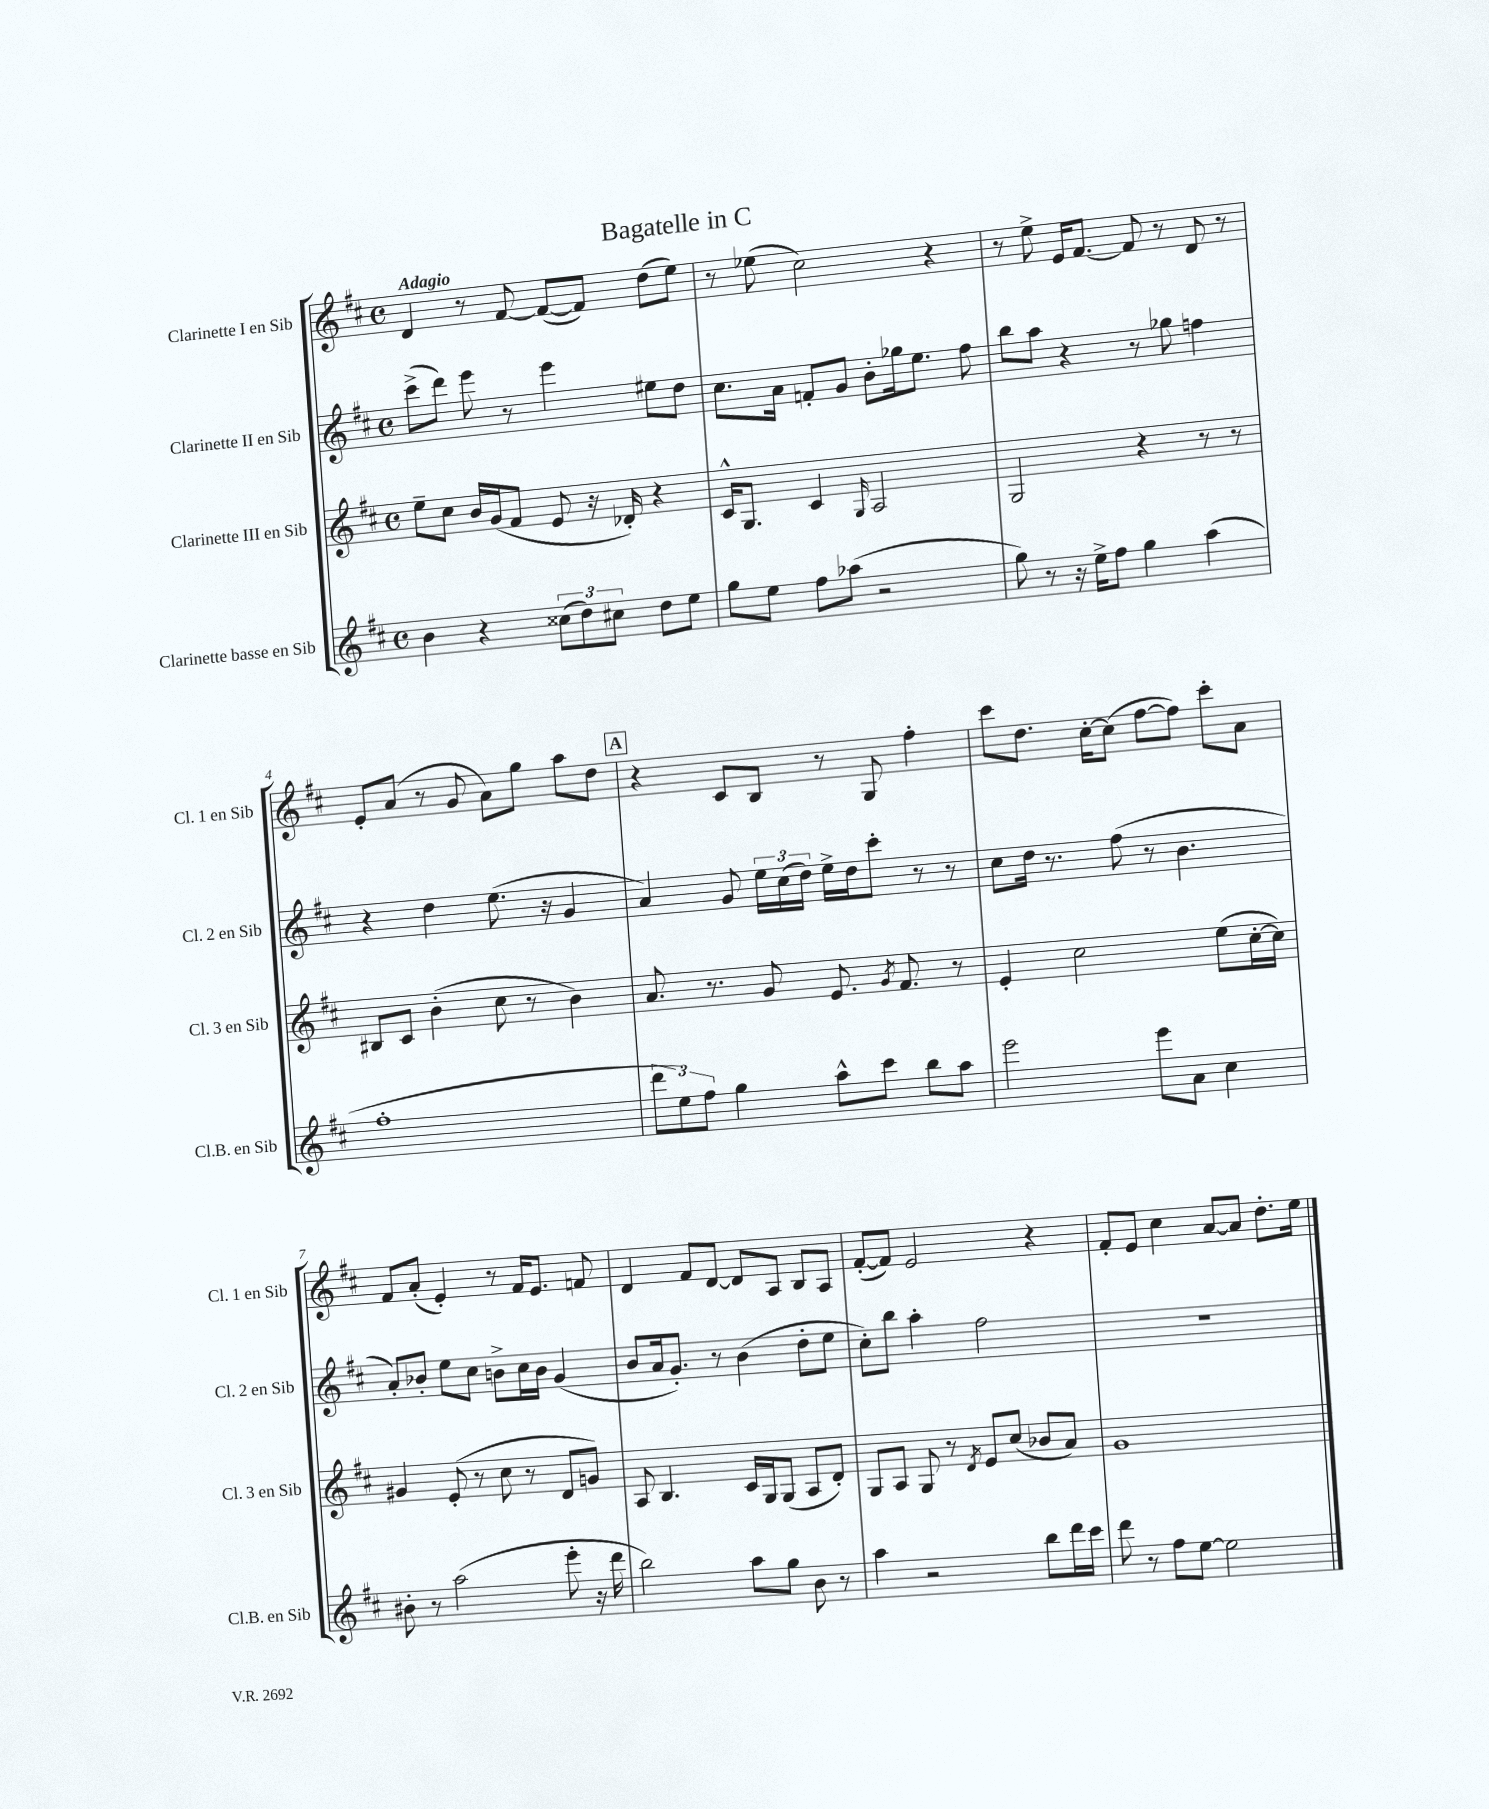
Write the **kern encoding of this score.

**kern	**kern	**kern	**kern
*part4	*part3	*part2	*part1
*staff4	*staff3	*staff2	*staff1
*I"Clarinette basse en Sib	*I"Clarinette III en Sib	*I"Clarinette II en Sib	*I"Clarinette I en Sib
*I'Cl.B. en Sib	*I'Cl. 3 en Sib	*I'Cl. 2 en Sib	*I'Cl. 1 en Sib
*clefG2	*clefG2	*clefG2	*clefG2
*k[f#c#]	*k[f#c#]	*k[f#c#]	*k[f#c#]
*M4/4	*M4/4	*M4/4	*M4/4
*met(c)	*met(c)	*met(c)	*met(c)
=1	=1	=1	=1
!	!	!	!LO:TX:a:B:t=Adagio
4b\	8ee~\L	(8ccc#^\L	4d/
.	8cc#\J	8ddd\J)	.
4r	16b/LL	8eee\	8r
.	(16g/J	.	.
.	8f#/J	8r	[8f#/
(12cc##X\L	8e/	4eee\	(8f#/L_
12dd\)	.	.	.
.	16r	.	8f#/J])
12cc#X\J	.	.	.
.	16d-X'/)	.	.
8dd\L	4r	8ee#X\L	(8dd\L
8ee\J	.	8dd\J	8ee\J)
=2	=2	=2	=2
8gg\L	16c#^^/KL	8.cc#\L	8r
.	8.G/J	.	.
8ee\J	.	.	(8ee-X\
.	.	16a\Jk	.
8ff#\L	4c#/	8fn'/L	2cc#\)
(8aa-X\J	.	8g/J	.
.	16qqG/	.	.
2r	2A/	8b'\L	.
.	.	16gg-X\k	.
.	.	8.ee\J	.
.	.	.	4r
.	.	8ff#\	.
=3	=3	=3	=3
8gg\)	2G/	8bb\L	8r
8r	.	8aa\J	8ee^\
16r	.	4r	16e/KL
16ee^\KL	.	.	[8.f#/J
8ff#\J	.	.	.
4gg\	4r	8r	8f#/]
.	.	8gg-X\	8r
(4aa\	8r	4ffn\	8d/
.	8r	.	8r
!!LO:LB:g=z
=4	=4	=4	=4
1ff#'	8B#X/L	4r	8e'/L
.	8c#/J	.	(8a/J
.	(4b'\	4dd\	8r
.	.	.	8g/
.	8cc#\	(8.ee\	8a\L)
.	8r	.	8gg\J
.	.	16r	.
.	4b\)	4g/	8aa\L
.	.	.	8dd\J
!!LO:REH:place=s1:t=A
=5	=5	=5	=5
12ddd\L	8.a/	4a/)	4r
12ee\)	.	.	.
12ff#\J	.	.	.
.	8.r	.	.
4gg\	.	8g/	8c#/L
.	8g/	24ee\LL	8B/J
.	.	(24cc#\	.
.	.	24dd\JJ)	.
8aa^^\L	8.e/	16ee^\LL	8r
.	.	16dd\J	.
8ccc#\J	.	8ccc#'\J	8G/
.	8qg/	.	.
.	8.f#/	.	.
8bb\L	.	8r	4ff#'\
8aa\J	8r	8r	.
=6	=6	=6	=6
2eee\	4e'/	8cc#\L	8ccc#\L
.	.	16dd\Jk	8.dd\J
.	.	8.r	.
.	2cc#\	.	.
.	.	.	[16cc#'\KL
.	.	(8ff#\	(8cc#\J]
8eee\L	.	8r	[8ff#\L
8a\J	.	4.b\	8ff#\J])
4cc#\	(8ee\L	.	8ccc#'\L
.	[16cc#'\L	.	8a\J
.	16cc#\JJ])	.	.
!!LO:LB:g=z
=7	=7	=7	=7
8b#X'\	4g#X/	8a'/L)	8f#/L
8r	.	8b-X'/J	(8a'/J
(2aa\	(8e'/	8ee\L	4e'/)
.	8r	8cc#\J	.
.	8cc#\	8bn^\L	8r
.	8r	16cc#\L	16f#/KL
.	.	16b\JJ	8.e/J
8eee'\	8d/L	(4g/	.
16r	8gn/J)	.	8fn/
16ddd\	.	.	.
=8	=8	=8	=8
2bb\)	8A/	8b/L	4d/
.	4.B/	16a/k	.
.	.	8.g'/J)	.
.	.	.	8f#/L
.	.	8r	[8d/J
8aa\L	16c#/LL	(4b\	8d/L]
.	16G/J	.	.
8gg\J	(8G/J	.	8A/J
8b\	8A/L	8dd'\L	8B/L
8r	8d'/J)	8ee\J	8A/J
=9	=9	=9	=9
4aa\	8G/L	8cc#'\L)	([8f#'/L
.	8A/J	8bb\J	8f#/J])
2r	8G/	4aa'\	2e/
.	8r	.	.
.	8qd/	.	.
.	8e/L	2ff#\	.
.	(8cc#/J	.	.
8bb\L	8b-X/L	.	4r
16ddd\L	8a/J)	.	.
16ccc#\JJ	.	.	.
=10	=10	=10	=10
8ddd\	1g	1r	8f#'/L
8r	.	.	8e/J
8ff#\L	.	.	4cc#\
[8ee\J	.	.	.
2ee\]	.	.	[8a/L
.	.	.	8a/J]
.	.	.	8.dd'\L
.	.	.	16ee\Jk
==	==	==	==
*-	*-	*-	*-
